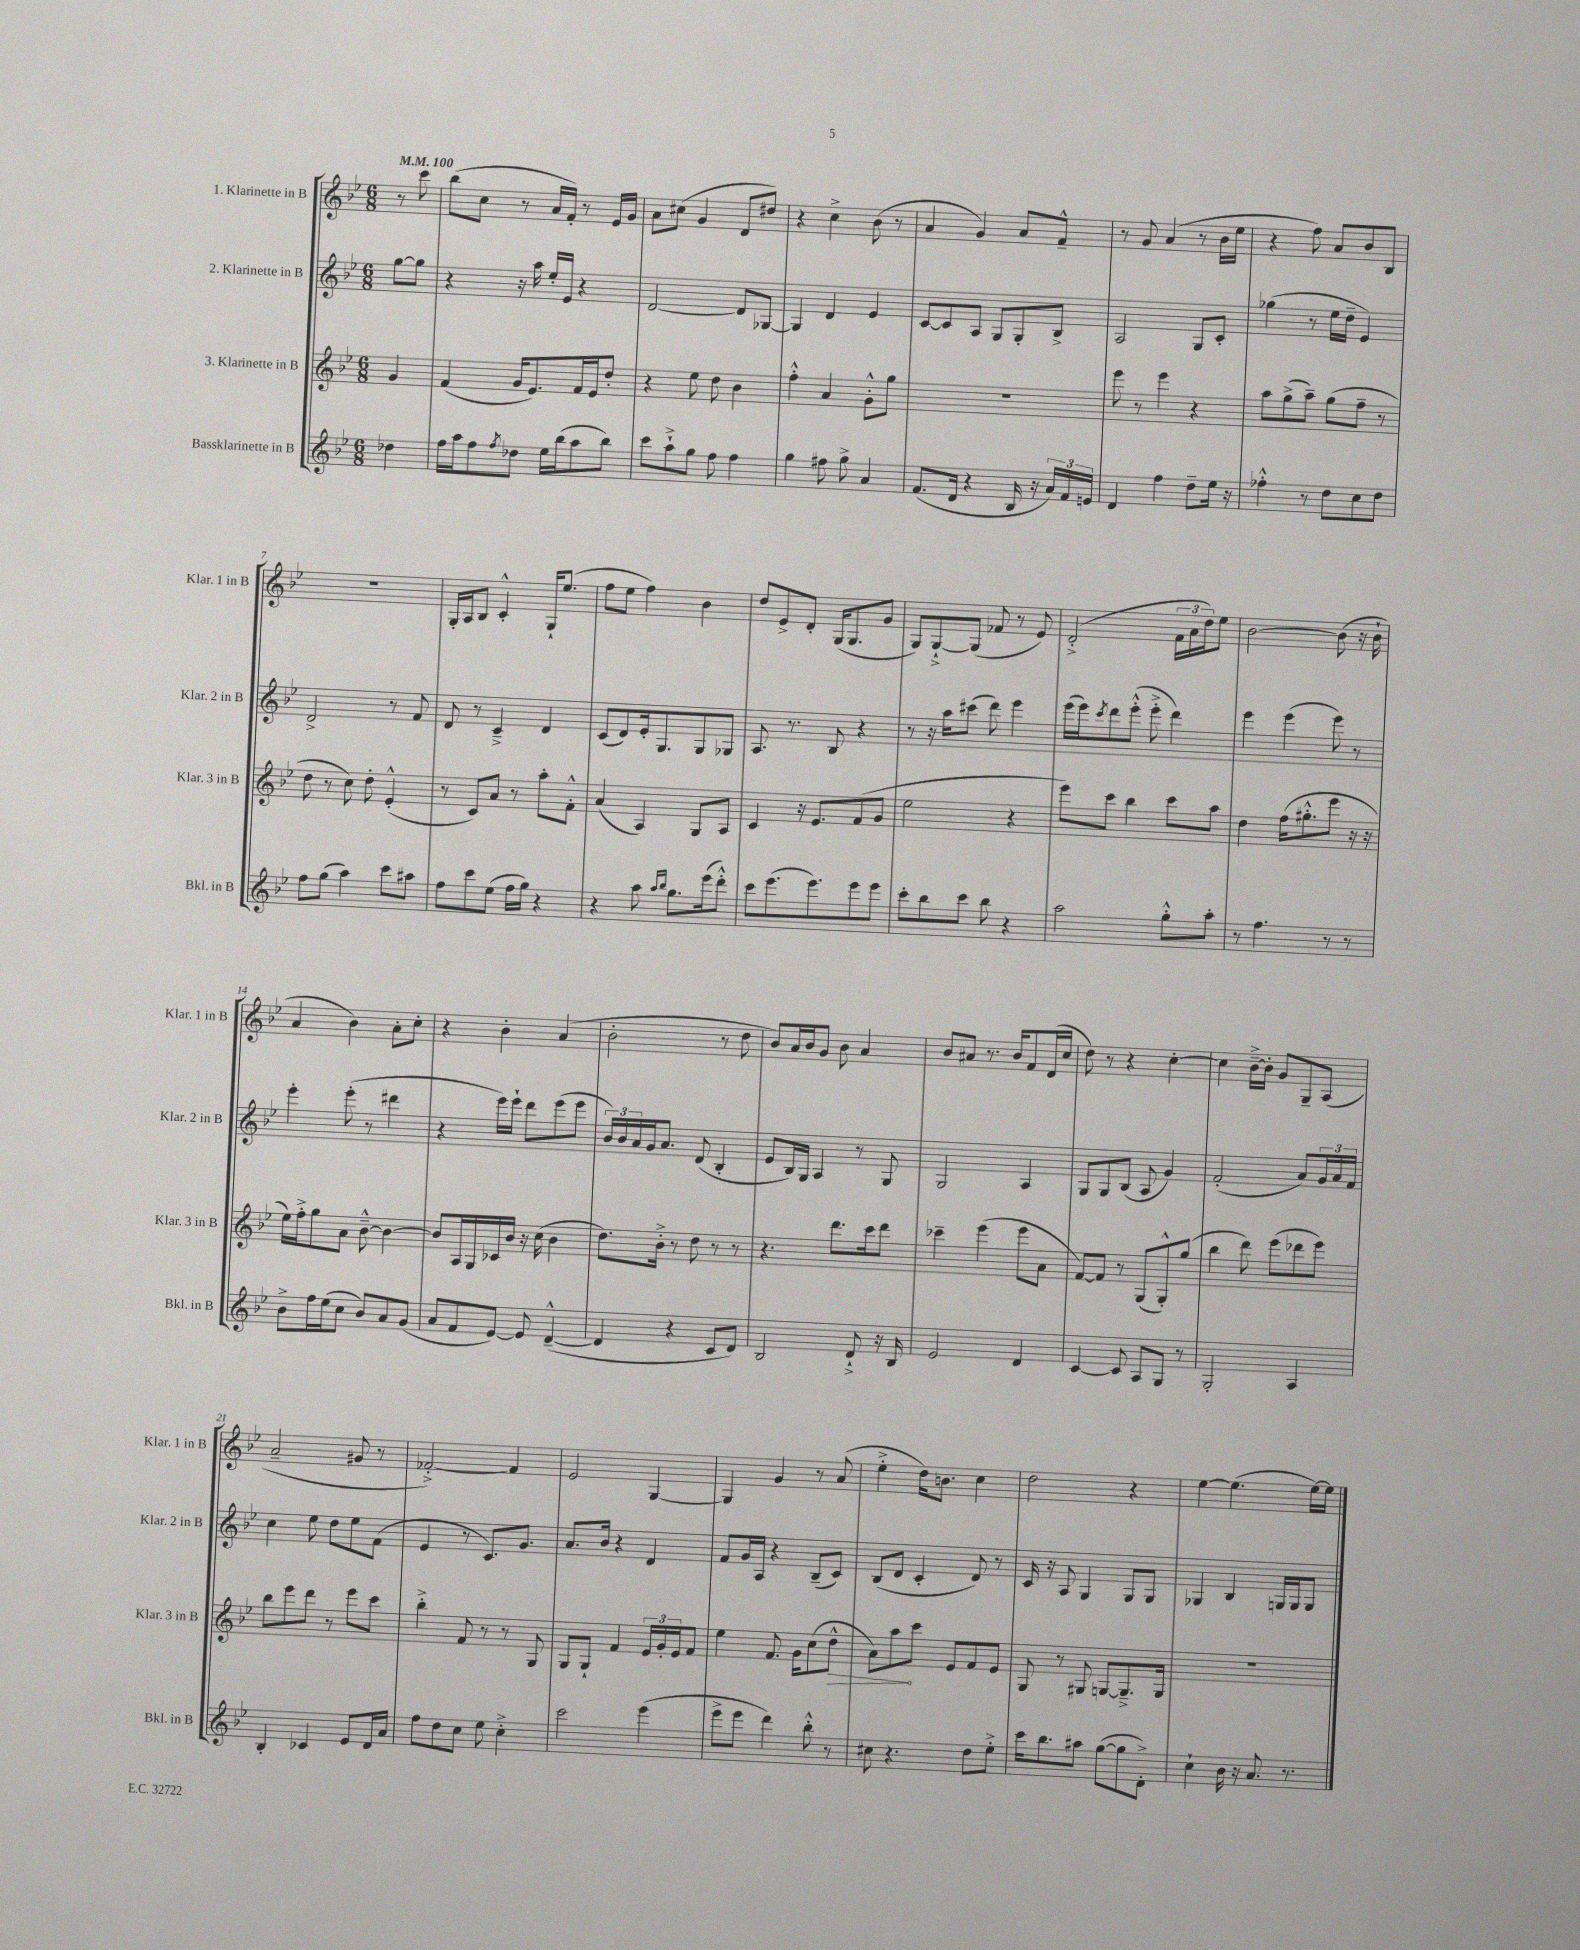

**kern	**kern	**kern	**kern
*staff4	*staff3	*staff2	*staff1
*clefG2	*clefG2	*clefG2	*clefG2
*k[b-e-]	*k[b-e-]	*k[b-e-]	*k[b-e-]
*M6/8	*M6/8	*M6/8	*M6/8
*MM100	*MM100	*MM100	*MM100
4dd-\	4g/	[8gg\L	8r
.	.	8gg\]J	8ccc\
=	=	=	=
16ff\LL	(4f/	4r	(8bb-\L
16aa\J	.	.	.
8ff\	.	.	8cc\J
8qff/	.	.	.
8dd-\J	16g/LK	16r	8r
.	8.e-/)	16aa\	.
16ee-\LL	.	16ee-'/LL	16a/LL
(16bb-\J	.	16e-/JJ	16f'/JJ)
8aa\	16f/L	4r	8r
.	16e-/J	.	.
8bb-\J)	8dd'/J	.	16e-/LL
.	.	.	16g/JJ
=	=	=	=
8ccc\L	4r	[2d/	8a\L
8aa`^\	.	.	(8cc#\J
8gg\J	8ee-\	.	4g/
8ff\	8dd\	.	.
4ff\	4b-\	8d/]L	8d/L
.	.	[8G-/J	8dd#/J)
=	=	=	=
4gg\	4ff'^^\	4G-/]	4r
8ff#\	4a/	4d/	4cc^\
8gg^\	.	.	.
4a/	8g'^^\L	4e-/	(8b-\
.	8gg\J	.	8r
=	=	=	=
(8.f/L	2.r	[8c/L	4a/
.	.	8c/]	.
16d/Jk	.	.	.
4r	.	8A/J	4g/)
.	.	8G/L	.
16B-/	.	8G'/	8a/L
16r	.	.	.
24a/LL)	.	8B-^/J	8f~^^/J
24f/	.	.	.
24e/JJ	.	.	.
=	=	=	=
4d/	8eee-\	2A/	8r
.	8r	.	8g/
4ff\	4eee-\	.	(4a/
8dd~\L	4r	8G/L	8r
16ee-\Jk	.	8c'/J	16b-\LL
16r	.	.	16ee-\JJ
=	=	=	=
4ff-'^^\	8aa\L	(4gg-\	4r
.	(8gg^\	.	.
8r	8aa~\J)	8r	8ff\)
8dd\L	(8gg\L	16ee-\LL	8a/L
.	.	16dd~\JJ	.
8cc\	8ff~\J	4e-/)	8b-/
8dd\J	8r	.	8B-/J
=	=	=	=
8ff\L	8dd\	2d^/	2.r
(8gg\J	8r	.	.
4aa\)	8cc\)	.	.
.	8dd'\	.	.
8ccc\L	(4e-'^^/	8r	.
8aa#\J	.	8f/	.
=	=	=	=
8ff\L	8r	8d/	16G'/LL
.	.	.	16A/J
8ccc\	8c/L)	8r	8B-/J
(8ee-\J	8a/J	4c~^/	4c'^^/
16ff\LL	8r	.	.
16gg\JJ)	.	.	.
4r	8aa'\L	4d/	16G`/LK
.	.	.	(8.ee-/J
.	8f'^^\J	.	.
=	=	=	=
4r	(4a/	(8c/L	8ff\L
.	.	8d/)	8ee-\J
8aa\	4A/)	16e-'/k	4ff\)
.	.	8.G/	.
16qqaa/LL	.	.	.
16qqbb-/JJ	.	.	.
8.gg\L	.	.	.
.	8G/L	8G/	4b-\
(16eee-\k	.	.	.
8ddd'^^\J)	8A/J	8G-/J	.
=	=	=	=
8ccc\L	4c/	8.A/	8dd/L
(8.eee-\	.	.	8e-^/
.	.	8.r	.
.	16r	.	8d'/J
8.eee-\)	8.e-/L	.	.
.	.	8B-/	(16G/LK
.	.	.	8.G/
8eee-\	(8f/	4r	.
8eee-\J	8g/J	.	8g/J
=	=	=	=
8ccc'\L	2ee-\	8r	8G/L)
8bb-\	.	16r	[8G`^/
.	.	16aa\LK	.
8ccc\J	.	(8ccc#\J	(8G/]J
8bb-\	.	8ddd\)	8f-/
4r	4r	4eee-\	8r
.	.	.	8e-/)
=	=	=	=
2aa\	8eee-\L)	(16eee-\LL	(2d'^/
.	.	16eee-\J)	.
.	.	8qccc/	.
.	8ccc\J	8ddd\	.
.	4bb-\	(8eee-'^^\J	.
.	.	8eee-'^\	.
8gg'^^\L	8ccc\L	4ddd\)	24f\LL
.	.	.	24a\
.	.	.	24dd\J)
8aa'\J	8aa\J	.	8ee-\J
=	=	=	=
8r	4dd\	4eee-\	[2b-\
4.ff\	.	.	.
.	(16ff\LK	(4eee-\	.
.	8.gg#'^^\	.	.
8r	8eee-\J	8eee-\)	(8b-\]
8r	16r	8r	16r
.	16r	.	16b-`\
=	=	=	=
8b-^\L	16ee-\LL)	4eee-'\	4a/
.	16ff'^\J	.	.
16ff\L	8gg\	.	.
(16ee-\J	.	.	.
8cc\J	8a\J	(8eee-'\	4b-\)
8b-/L)	[8b-~^^\	8r	.
8a/	4b-\_	4ddd#\	8a'\L
(8g/J	.	.	8cc'\J
=	=	=	=
8a/L	8b-/]L	4r	4r
8f/	16A/L	.	.
.	16G/	.	.
[8e-/J)	16c-/	16eee-\LL)	4b-'\
.	16b-/JJ	16eee-`\JJ	.
8e-/]	16r	8ddd\L	.
.	(16cc\	.	.
([4d~^^/	4b-\	(8eee-\	(4a/
.	.	8eee-\J	.
=	=	=	=
4d/]	8.dd\L)	24b-/LL)	2b-'\
.	.	24b-/	.
.	.	24a/	.
.	.	16g/J	.
.	16b-'^\Jk	8.a/J	.
4r	8r	.	.
.	8dd\	(8d/	.
8c/L	8r	4B-'/	8r
8d/J)	8r	.	8dd\
=	=	=	=
2B-/	4.r	8e-/L	8b-/L)
.	.	16B-/L)	16a/L
.	.	16G/JJ	16b-/J
.	.	4A/	8g/J
.	8.ddd\L	.	8b-\
8d`^/	.	8r	4a/
.	16ccc\k	.	.
16r	8ddd\J	8G/	.
16B-/	.	.	.
=	=	=	=
2e-/	4ccc-~\	2G/	8b-/L
.	.	.	8a#/J
.	(4eee-\	.	8.r
.	.	.	16b-/LK
4d/	8eee-\L	4A/	8f/
.	8a\J	.	(16d/L
.	.	.	16cc/JJ
=	=	=	=
[4c/	[8f/L)	8G/L	8dd\)
.	8f/]J	8G/	8r
8c/]	8r	(8B-/J	4r
8A/L	(8G/L	8A/	.
8G/J	8G'^^/)	4g/)	[4cc'\
8r	(8gg/J	.	.
=	=	=	=
2G'/	4bb-\	(2f'/	4cc\]
.	8ddd\)	.	[16b-~^\LL
.	.	.	16b-'\]JJ
.	(8eee-\L	.	8g/L
4A/	8ddd-\	8a/L)	8G~/
.	8eee-\J)	24g/L	(8A/J
.	.	24a/	.
.	.	24f/JJ	.
=	=	=	=
4B-'/	8bb-\L	4cc\	2a~/
.	8eee-\	.	.
4c-/	8ddd\J	8ee-\	.
.	8r	8dd\L	.
8e-/L	8eee-\L	8ee-\	8g#/
16d/L	8ccc\J	(8f\J	8r
16a/JJ	.	.	.
=	=	=	=
8ff\L	4bb-'^\	4e-/	[2f-'^/)
8dd\	.	.	.
8cc\J	8f/	8r	.
8ee-\	8r	8.c/L)	.
4cc'^\	8r	.	4f-/]
.	.	8.g/J	.
.	8G/	.	.
=	=	=	=
2ccc\	8G/L	8.a/L	2e-/
.	8G`/J	.	.
.	.	16b-/Jk	.
.	4f/	4r	.
(4eee-\	24e-/LL	4d/	[4G/
.	24g'/	.	.
.	24e-/J	.	.
.	8f/J	.	.
=	=	=	=
8eee-^\L	4ee-\	8f/L	4G/]
8eee-\J	.	16g/L	.
.	.	16A/JJ	.
4ddd\)	8.f/	4r	4g/
.	16g\LK	.	.
8bb-'^^\	(8cc\	(8B-~/L	8r
8r	8dd^^\J	8c/J)	(8a/
=	=	=	=
8cc#\	8a\L)	(8B-/L	4ee-'^\
4.r	8aa\	8d/J	.
.	8ccc\J	4c'/	16dd\LK)
.	.	.	8.b\J
.	8e-/L	.	.
8dd\L	8f/	8d/)	4cc\
8ee-'^\J	8e-/J	8r	.
=	=	=	=
16ccc\LK	8G/	16c/	2dd\
8.bb-\	.	16r	.
.	8r	8A/	.
8aa#\J	8G#/	4G/	.
([8gg\L	[8G/L	.	.
8gg\]	8.G~^/]	8G/L	4r
8d'^\J)	.	8G/J	.
.	16G/Jk	.	.
=	=	=	=
4cc`\	2.r	4G-/	[4ee-\
16b-\	.	4B-/	(4.ee-\]
16r	.	.	.
8.a/	.	.	.
.	.	16G/LL	.
8.r	.	16G/J	.
.	.	8G/J	[16ee-\LL)
.	.	.	16ee-\]JJ
==	==	==	==
*-	*-	*-	*-
